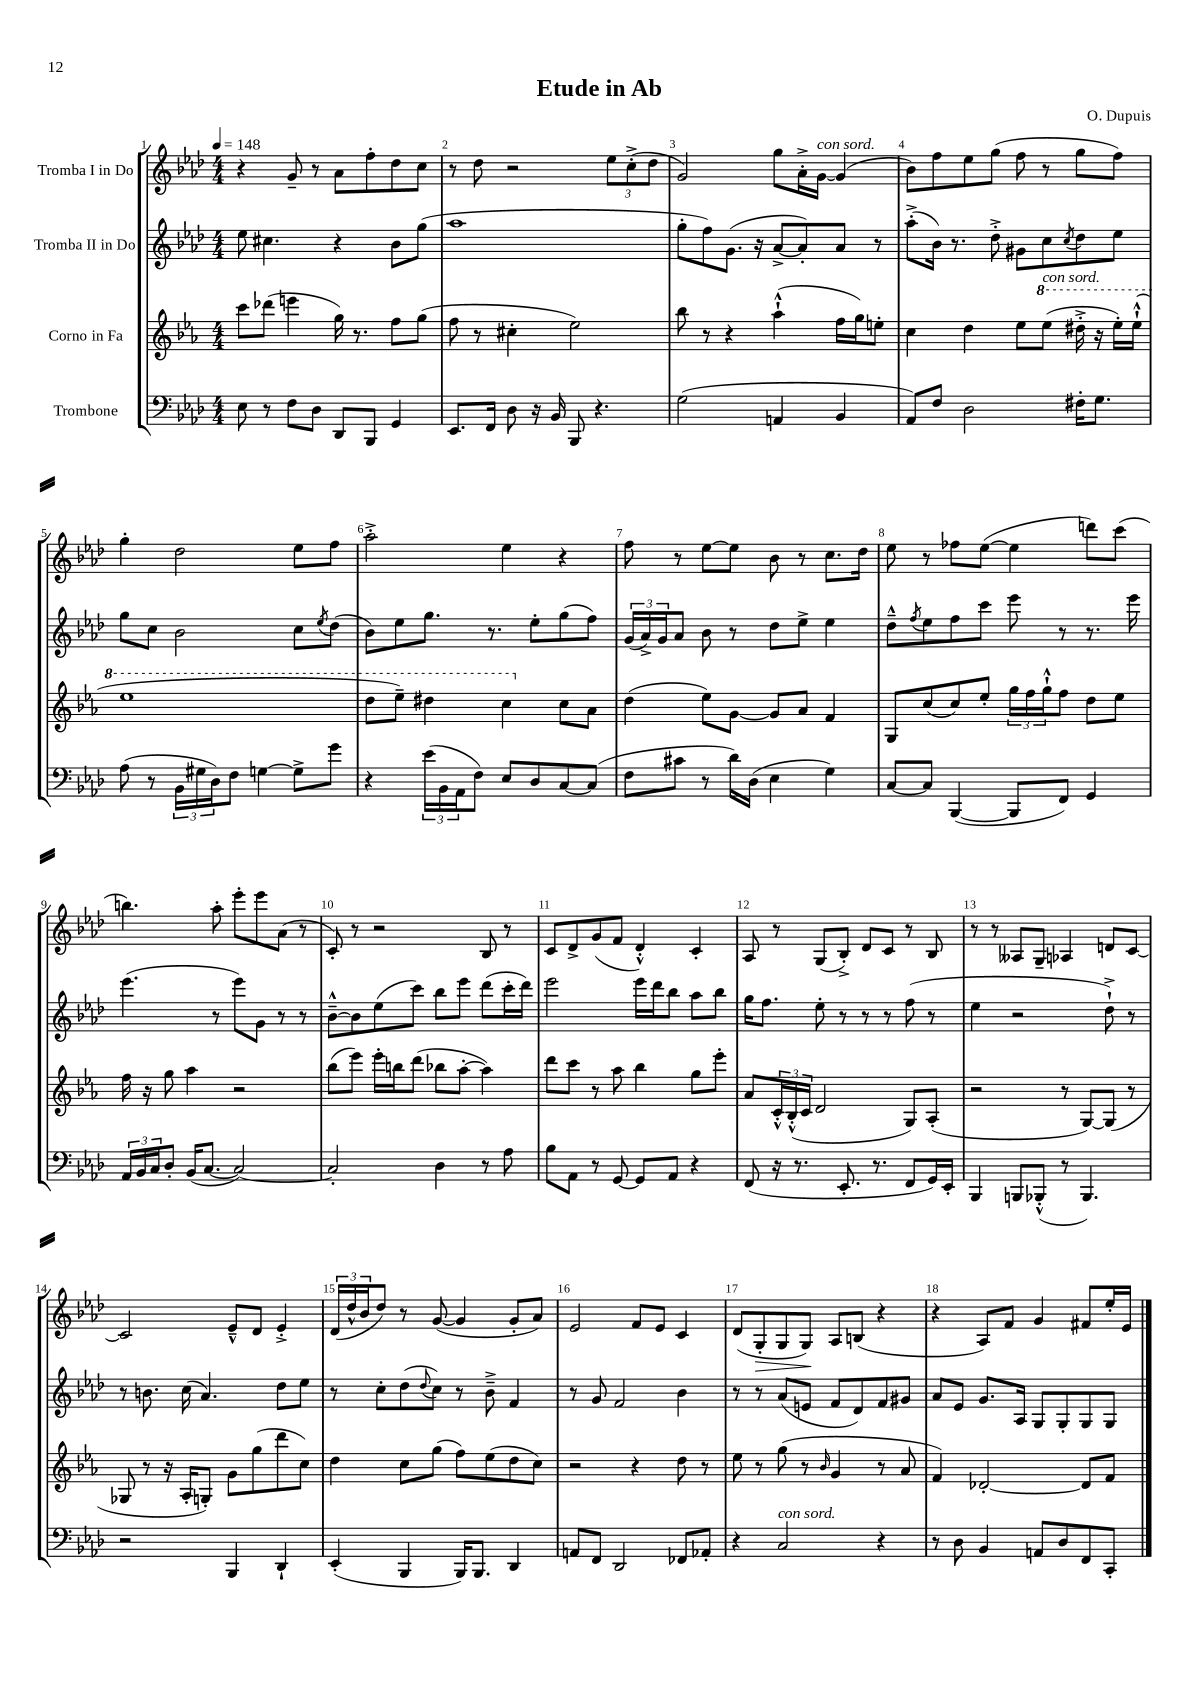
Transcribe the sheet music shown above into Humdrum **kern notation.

**kern	**kern	**kern	**kern
*staff4	*staff3	*staff2	*staff1
*clefF4	*clefG2	*clefG2	*clefG2
*k[b-e-a-d-]	*k[b-e-a-]	*k[b-e-a-d-]	*k[b-e-a-d-]
*M4/4	*M4/4	*M4/4	*M4/4
*MM148	*MM148	*MM148	*MM148
8E-	8ccc	8ee-	4r
8r	(8ddd-	4.cc#	.
8F	4eee	.	8g~
8D-	.	.	8r
8DD-	16gg)	4r	8a-
.	8.r	.	.
8BBB-	.	.	8ff'
4GG	8ff	8b-	8dd-
.	(8gg	(8gg	8cc
=	=	=	=
8.EE-	8ff	1aa-	8r
.	8r	.	8dd-
16FF	.	.	.
8D-	4cc#'	.	2r
16r	.	.	.
16BB-	.	.	.
8BBB-	2ee-)	.	.
4.r	.	.	.
.	.	.	12ee-
.	.	.	(12cc'^
.	.	.	12dd-
=	=	=	=
(2G	8bb-	8gg'	2g)
.	8r	8ff)	.
.	4r	(8.g	.
.	.	16r	.
4AA	(4aa-`^^	[8a-^	8gg
.	.	8a-'])	16a-'^
.	.	.	[16g
4BB-	16ff	8a-	(4g]
.	16gg)	.	.
.	8ee'	8r	.
=	=	=	=
8AA-)	4cc	(8aa-'^	8b-)
8F	.	16b-)	8ff
.	.	8.r	.
2D-	4dd	.	8ee-
.	.	8dd-'^	(8gg
.	8ee-	8g#	8ff
.	(8eee-	8cc	8r
.	.	8qcc	.
16F#'	16ddd#'^	8dd-	8gg
8.G	16r	.	.
.	16eee-')	8ee-	8ff)
.	(16eee-`^^	.	.
=	=	=	=
(8A-	1eee-	8gg	4gg'
8r	.	8cc	.
24BB-	.	2b-	2dd-
24G#	.	.	.
24D-)	.	.	.
8F	.	.	.
[4G	.	.	.
8G^]	.	8cc	8ee-
.	.	8qee-	.
8g	.	(8dd-	8ff
=	=	=	=
4r	8ddd	8b-)	2aa-'^
.	8eee-~)	8ee-	.
(24e-	4ddd#	8.gg	.
24BB-	.	.	.
24AA-	.	.	.
8F)	.	.	.
.	.	8.r	.
8E-	4ccc	.	4ee-
8D-	.	8ee-'	.
[8C	8cc	(8gg	4r
(8C]	8a-	8ff)	.
=	=	=	=
8F	(4dd	(24g	8ff
.	.	24a-^)	.
.	.	24g	.
8c#	.	8a-	8r
8r	8ee-)	8b-	[8ee-
16d-)	[8g	8r	8ee-]
(16D-	.	.	.
4E-	8g]	8dd-	8b-
.	8a-	8ee-^	8r
4G)	4f	4ee-	8.cc
.	.	.	16dd-
=	=	=	=
[8C	8G	8dd-~^^	8ee-
.	.	8qff	.
8C]	(8cc	8ee-	8r
([4BBB-	8cc)	8ff	8ff-
.	8ee-'	8ccc	([8ee-
8BBB-]	24gg	8eee-	4ee-]
.	24ff	.	.
.	24gg`^^	.	.
8FF)	8ff	8r	.
4GG	8dd	8.r	8ddd)
.	8ee-	.	(8ccc
.	.	16eee-	.
=	=	=	=
24AA-	16ff	(4.eee-	4.bb)
24BB-	.	.	.
.	16r	.	.
24C	.	.	.
8D-'	8gg	.	.
(16BB-	4aa-	.	.
[8.C	.	.	.
.	.	8r	8aa-'
2C_)	2r	8eee-)	8eee-'
.	.	8g	8eee-
.	.	8r	(8a-
.	.	8r	8r
=	=	=	=
2C']	(8bb-	[8b-~^^	8c')
.	8eee-)	8b-]	8r
.	16eee-'	(8ee-	2r
.	16bb	.	.
.	(8ddd	8ccc)	.
4D-	8bb-	8bb-	.
.	[8aa-'	8eee-	.
8r	4aa-])	(8ddd-	8B-
8A-	.	16ccc'	8r
.	.	16ddd-)	.
=	=	=	=
8B-	8ddd	2eee-	8c
8AA-	8ccc	.	8d-^
8r	8r	.	(8g
[8GG	8aa-	.	8f
8GG]	4bb-	16eee-	4d-'^^)
.	.	16ddd-	.
8AA-	.	8bb-	.
4r	8gg	8aa-	4c'
.	8eee-'	8bb-	.
=	=	=	=
(8FF	8a-	16gg	8A-
.	.	8.ff	.
16r	24c'^^	.	8r
.	(24B-'^^	.	.
8.r	.	.	.
.	24c	.	.
.	2d	8ee-'	(8G
8.EE-'	.	8r	8B-'^)
.	.	8r	8d-
8.r	.	.	.
.	.	8r	8c
8FF	8G)	(8ff	8r
16GG)	(8A-'	8r	8B-
16EE-'	.	.	.
=	=	=	=
4BBB-	2r	4ee-	8r
.	.	.	8r
8BBB	.	2r	8A--
(8BBB-'^^	.	.	8G~
8r	8r	.	4A-
4.BBB-)	[8G)	.	.
.	(8G]	8dd-`^)	8d
.	8r	8r	[8c
=	=	=	=
2r	8G-	8r	2c]
.	8r	8.b	.
.	16r	.	.
.	16A-'	(16cc	.
.	8G')	4.a-)	.
4BBB-	8g	.	8e-~^^
.	(8gg	.	8d-
4DD-`	8ddd	8dd-	4e-'^
.	8cc)	8ee-	.
=	=	=	=
(4EE-'	4dd	8r	(24d-
.	.	.	24dd-^^
.	.	.	24b-
.	.	8cc'	8dd-)
4BBB-	8cc	(8dd-	8r
.	.	8qqdd-	.
.	(8gg	8cc)	([8g
16BBB-)	8ff)	8r	4g]
8.BBB-	.	.	.
.	(8ee-	8b-~^	.
4DD-	8dd	4f	8g'
.	8cc)	.	8a-)
=	=	=	=
8AA	2r	8r	2e-
8FF	.	8g	.
2DD-	.	2f	.
.	4r	.	8f
.	.	.	8e-
8FF-	8dd	4b-	4c
8AA-'	8r	.	.
=	=	=	=
4r	8ee-	8r	(8d-
.	8r	8r	8G'
2C	(8gg	(8a-	8G
.	8r	8e	8G)
.	16qqb-	.	.
.	4g	8f	8A-
.	.	8d-)	(8B
4r	8r	8f	4r
.	8a-	8g#	.
=	=	=	=
8r	4f)	8a-	4r
8D-	.	8e-	.
4BB-	[2d-'	8.g	8A-)
.	.	.	8f
.	.	16A-	.
8AA	.	8G	4g
8D-	.	8G'	.
8FF	8d-]	8G	8f#
8CC'	8f	8G	16ee-'
.	.	.	16e-
==	==	==	==
*-	*-	*-	*-
